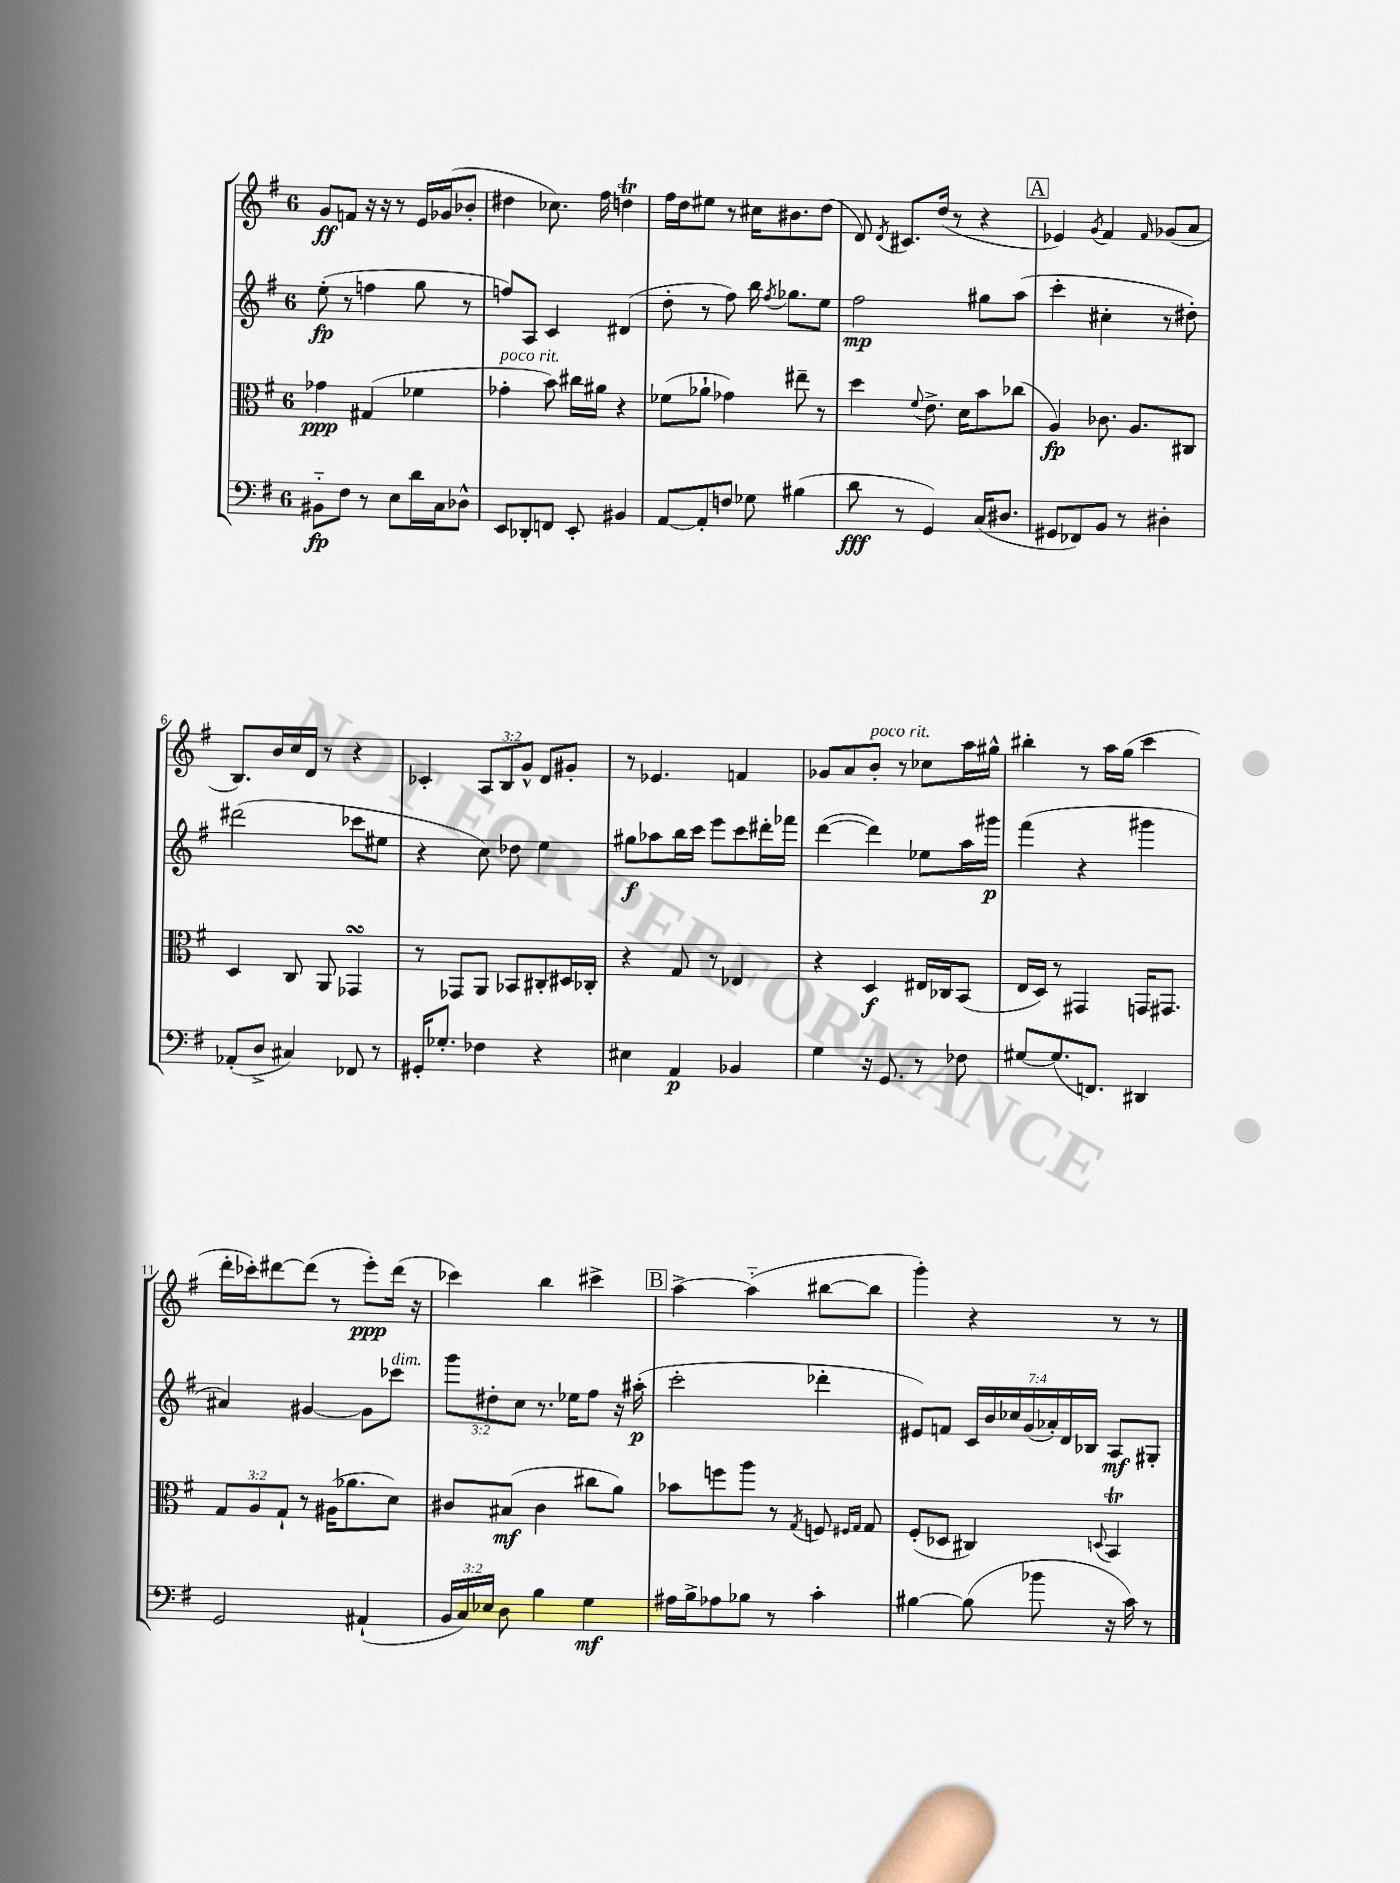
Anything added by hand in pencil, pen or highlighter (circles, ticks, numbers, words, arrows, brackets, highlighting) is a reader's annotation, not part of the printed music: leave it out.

**kern	**dynam	**kern	**dynam	**kern	**dynam	**kern	**dynam
*part4	*part4	*part3	*part3	*part2	*part2	*part1	*part1
*staff4	*staff4	*staff3	*staff3	*staff2	*staff2	*staff1	*staff1
*clefF4	*	*clefC3	*	*clefG2	*	*clefG2	*
*k[f#]	*	*k[f#]	*	*k[f#]	*	*k[f#]	*
*M6/8	*	*M6/8	*	*M6/8	*	*M6/8	*
=1	=1	=1	=1	=1	=1	=1	=1
8BB#X\L	fp	4g-X\	ppp	(8ee'\	fp	8g/L	ff
8F#\J	.	.	.	8r	.	8fn/J	.
8r	.	(4G#X/	.	4ffn\	.	16r	.
.	.	.	.	.	.	16r	.
8E\L	.	.	.	.	.	8r	.
16d\L	.	4f-X\	.	8gg\	.	16e/LL	.
16C\J	.	.	.	.	.	(16g-X/J	.
8D-X^^\J	.	.	.	8r	.	8b-X'/J	.
=2	=2	=2	=2	=2	=2	=2	=2
!	!	!LO:TX:a:i:t=poco rit.	!	!	!	!	!
8EE/L	.	4g-X'\	.	8ffn/L)	.	4dd#X\	.
8DD-X'/	.	.	.	8A/J	.	.	.
8FFn/J	.	8b\)	.	4c/	.	8.cc-X\)	.
8EE'/	.	16cc#X\LL	.	.	.	.	.
.	.	16a#X\JJ	.	.	.	16ff#\	.
4BB#X/	.	4r	.	(4d#X/	.	4ddnT\	.
=3	=3	=3	=3	=3	=3	=3	=3
[8AA/L	.	(8f-X\L	.	8dd'\	.	16ff#\LL	.
.	.	.	.	.	.	16dd\J	.
8AA'/]	.	8a-X`\J	.	8r	.	8ee#X\J	.
8Fn/J	.	4g-X\)	.	8ff#\)	.	8r	.
8G-X\	.	.	.	16bb\	.	16cc#X\KL	.
.	.	.	.	8qff#/	.	.	.
.	.	.	.	8.gg-X\L	.	8.b#X\	.
(4B#X\	.	8ee#X~\	.	.	.	.	.
.	.	8r	.	8ee\J	.	(8dd\J	.
=4	=4	=4	=4	=4	=4	=4	=4
8d\	fff	4dd\	.	2ff#\	mp	8d/)	.
.	.	.	.	.	.	8qd/	.
8r	.	.	.	.	.	8.c#X/L	.
.	.	8qqf#/	.	.	.	.	.
4GG/)	.	8.e^\	.	.	.	.	.
.	.	.	.	.	.	(16dd/Jk	.
.	.	.	.	.	.	8r	.
.	.	16d\KL	.	.	.	.	.
(16C/KL	.	8b\	.	8gg#X\L	.	4r	.
8.D#X/J	.	.	.	.	.	.	.
.	.	(8cc-X\J	.	(8aa\J	.	.	.
!!LO:REH:place=s1:t=A
=5	=5	=5	=5	=5	=5	=5	=5
8GG#X/L	.	4A/)	fp	4ccc'\	.	4e-X/)	.
8FF-X/)	.	.	.	.	.	.	.
.	.	.	.	.	.	8qg/	.
8BB/J	.	8.c-X\	.	4cc#X'\	.	4f#/	.
8r	.	.	.	.	.	.	.
.	.	8.A/L	.	.	.	.	.
.	.	.	.	.	.	16qqf#/	.
4D#X'\	.	.	.	8r	.	(8g-X/L	.
.	.	8C#X/J	.	8dd#X'\)	.	8a/J	.
!!LO:LB:g=z
=6	=6	=6	=6	=6	=6	=6	=6
(8AA-X'/L	.	4D/	.	(2ddd#X\	.	8.B/L)	.
8D^/J	.	.	.	.	.	.	.
.	.	.	.	.	.	16b/L	.
4C#X/)	.	8C/	.	.	.	16cc/	.
.	.	.	.	.	.	16d/JJ	.
.	.	8AA/	.	.	.	8r	.
8FF-X/	.	4GG-XsSSs/	.	8ccc-X\L	.	4r	.
8r	.	.	.	8ee#X\J	.	.	.
=7	=7	=7	=7	=7	=7	=7	=7
16GG#X'/KL	.	8r	.	4r	.	4c-X'/	.
8.G-X'/J	.	.	.	.	.	.	.
.	.	8GG-X/L	.	.	.	.	.
4F-X\	.	8AA/J	.	8cc\)	.	12A/L	.
.	.	.	.	.	.	12B/	.
.	.	8BB-X/L	.	8dd-X\	.	.	.
.	.	.	.	.	.	12g^^/J	.
4r	.	8C#X'/	.	4ee\	.	8d/L	.
.	.	16D#X/L	.	.	.	8g#X'/J	.
.	.	16C-X'/JJ	.	.	.	.	.
=8	=8	=8	=8	=8	=8	=8	=8
4E#X\	.	4r	.	8gg#X\L	f	8r	.
.	.	.	.	8aa-X\	.	4.e-X/	.
4AA/	p	8G/	.	16bb\L	.	.	.
.	.	.	.	16ccc\JJ	.	.	.
.	.	8r	.	8eee\L	.	.	.
4BB-X/	.	4E-X/	.	8ccc\	.	4fn/	.
.	.	.	.	16ddd#X'\L	.	.	.
.	.	.	.	16fff-X\JJ	.	.	.
=9	=9	=9	=9	=9	=9	=9	=9
4G\	.	4r	.	([4ddd\	.	8g-X/L	.
.	.	.	.	.	.	8a/	.
!	!	!	!	!	!	!LO:TX:a:i:t=poco rit.	!
16r	.	4D/	f	4ddd\])	.	8b'/J	.
8.GG/	.	.	.	.	.	.	.
.	.	.	.	.	.	8r	.
8r	.	16E#X/LL	.	8ee-X\L	.	8cc-X\L	.
.	.	16C-X/J	.	.	.	.	.
8F-X\	.	(8BB/J	.	16aa\L	.	16aa\L	.
.	.	.	.	16ggg#X\JJ	p	16gg#X^^\JJ	.
=10	=10	=10	=10	=10	=10	=10	=10
[8G#X/L	.	16E/LL	.	(4fff#\	.	4bb#X'\	.
.	.	16D/JJ)	.	.	.	.	.
(8.G#/]	.	8r	.	.	.	.	.
.	.	4GG#X/	.	4r	.	8r	.
8.FFn/J)	.	.	.	.	.	.	.
.	.	.	.	.	.	16aa\LL	.
.	.	.	.	.	.	(16gg\JJ	.
4DD#X/	.	16GGn/KL	.	4ggg#X\	.	4ccc\	.
.	.	8.GG#X/J	.	.	.	.	.
!!LO:LB:g=z
=11	=11	=11	=11	=11	=11	=11	=11
2GG/	.	12G/L	.	4a#X/)	.	16ddd'\LL	.
.	.	.	.	.	.	16ccc-X'\J)	.
.	.	12A/	.	.	.	.	.
.	.	.	.	.	.	[8ddd#X\	.
.	.	12G`/J	.	.	.	.	.
.	.	8r	.	[4g#X/	.	(8ddd#\J]	.
.	.	(16A#X\KL	.	.	.	8r	.
.	.	8.a-X\	.	.	.	.	.
(4AA#X`/	.	.	.	8g#\L]	.	8eee'\L)	ppp
!	!	!	!	!LO:TX:a:i:t=dim.	!	!	!
.	.	8d\J)	.	8ccc-X\J	.	(16ddd#\Jk	.
.	.	.	.	.	.	16r	.
=12	=12	=12	=12	=12	=12	=12	=12
24BB/LL	.	8c#X/L	.	12ggg\L	.	4ccc-X\)	.
24C/)	.	.	.	.	.	.	.
24E-X/JJ	.	.	.	12dd#X'\	.	.	.
8D\	.	(8B#X/J	mf	.	.	.	.
.	.	.	.	12cc\J	.	.	.
4B\	.	4c#\	.	8.r	.	4bb\	.
.	.	.	.	16ee-X\KL	.	.	.
4G\	mf	8cc#X\L	.	8ff#\J	.	4ccc#X^\	.
.	.	8a\J)	.	16r	.	.	.
.	.	.	.	(16aa#X'\	p	.	.
!!LO:REH:place=s1:t=B
=13	=13	=13	=13	=13	=13	=13	=13
16A#X\LL	.	8b-X\L	.	2ccc'\	.	[4aa^\	.
16B^\J	.	.	.	.	.	.	.
8A-X\	.	8ffn\	.	.	.	.	.
8B-X\J	.	8aa\J	.	.	.	(4aa\]	.
8r	.	8r	.	.	.	.	.
.	.	8qG/	.	.	.	.	.
4c'\	.	8Fn/	.	4ddd-X'\	.	[8bb#X\L	.
.	.	16qqF#X/LL	.	.	.	.	.
.	.	16qqG/JJ	.	.	.	.	.
.	.	8G/	.	.	.	8bb#\J]	.
=14	=14	=14	=14	=14	=14	=14	=14
[4B#X\	.	(8F#'/L	.	8e#X/L)	.	4ggg'\)	.
.	.	8D-X/J	.	8fn/J	.	.	.
(8B#\]	.	4C#X/)	.	28c/LL	.	4r	.
.	.	.	.	28b/	.	.	.
.	.	.	.	28cc-X/	.	.	.
.	.	.	.	(28g/	.	.	.
8b-X\	.	.	.	.	.	.	.
.	.	.	.	28a-X'/)	.	.	.
.	.	.	.	28d/	.	.	.
.	.	.	.	28B-X/JJ	.	.	.
.	.	8qqDn/	.	.	.	.	.
16r	.	4BBt/	.	8A/L	mf	8r	.
16c\)	.	.	.	.	.	.	.
8r	.	.	.	8G#X'/J	.	8r	.
==	==	==	==	==	==	==	==
*-	*-	*-	*-	*-	*-	*-	*-
